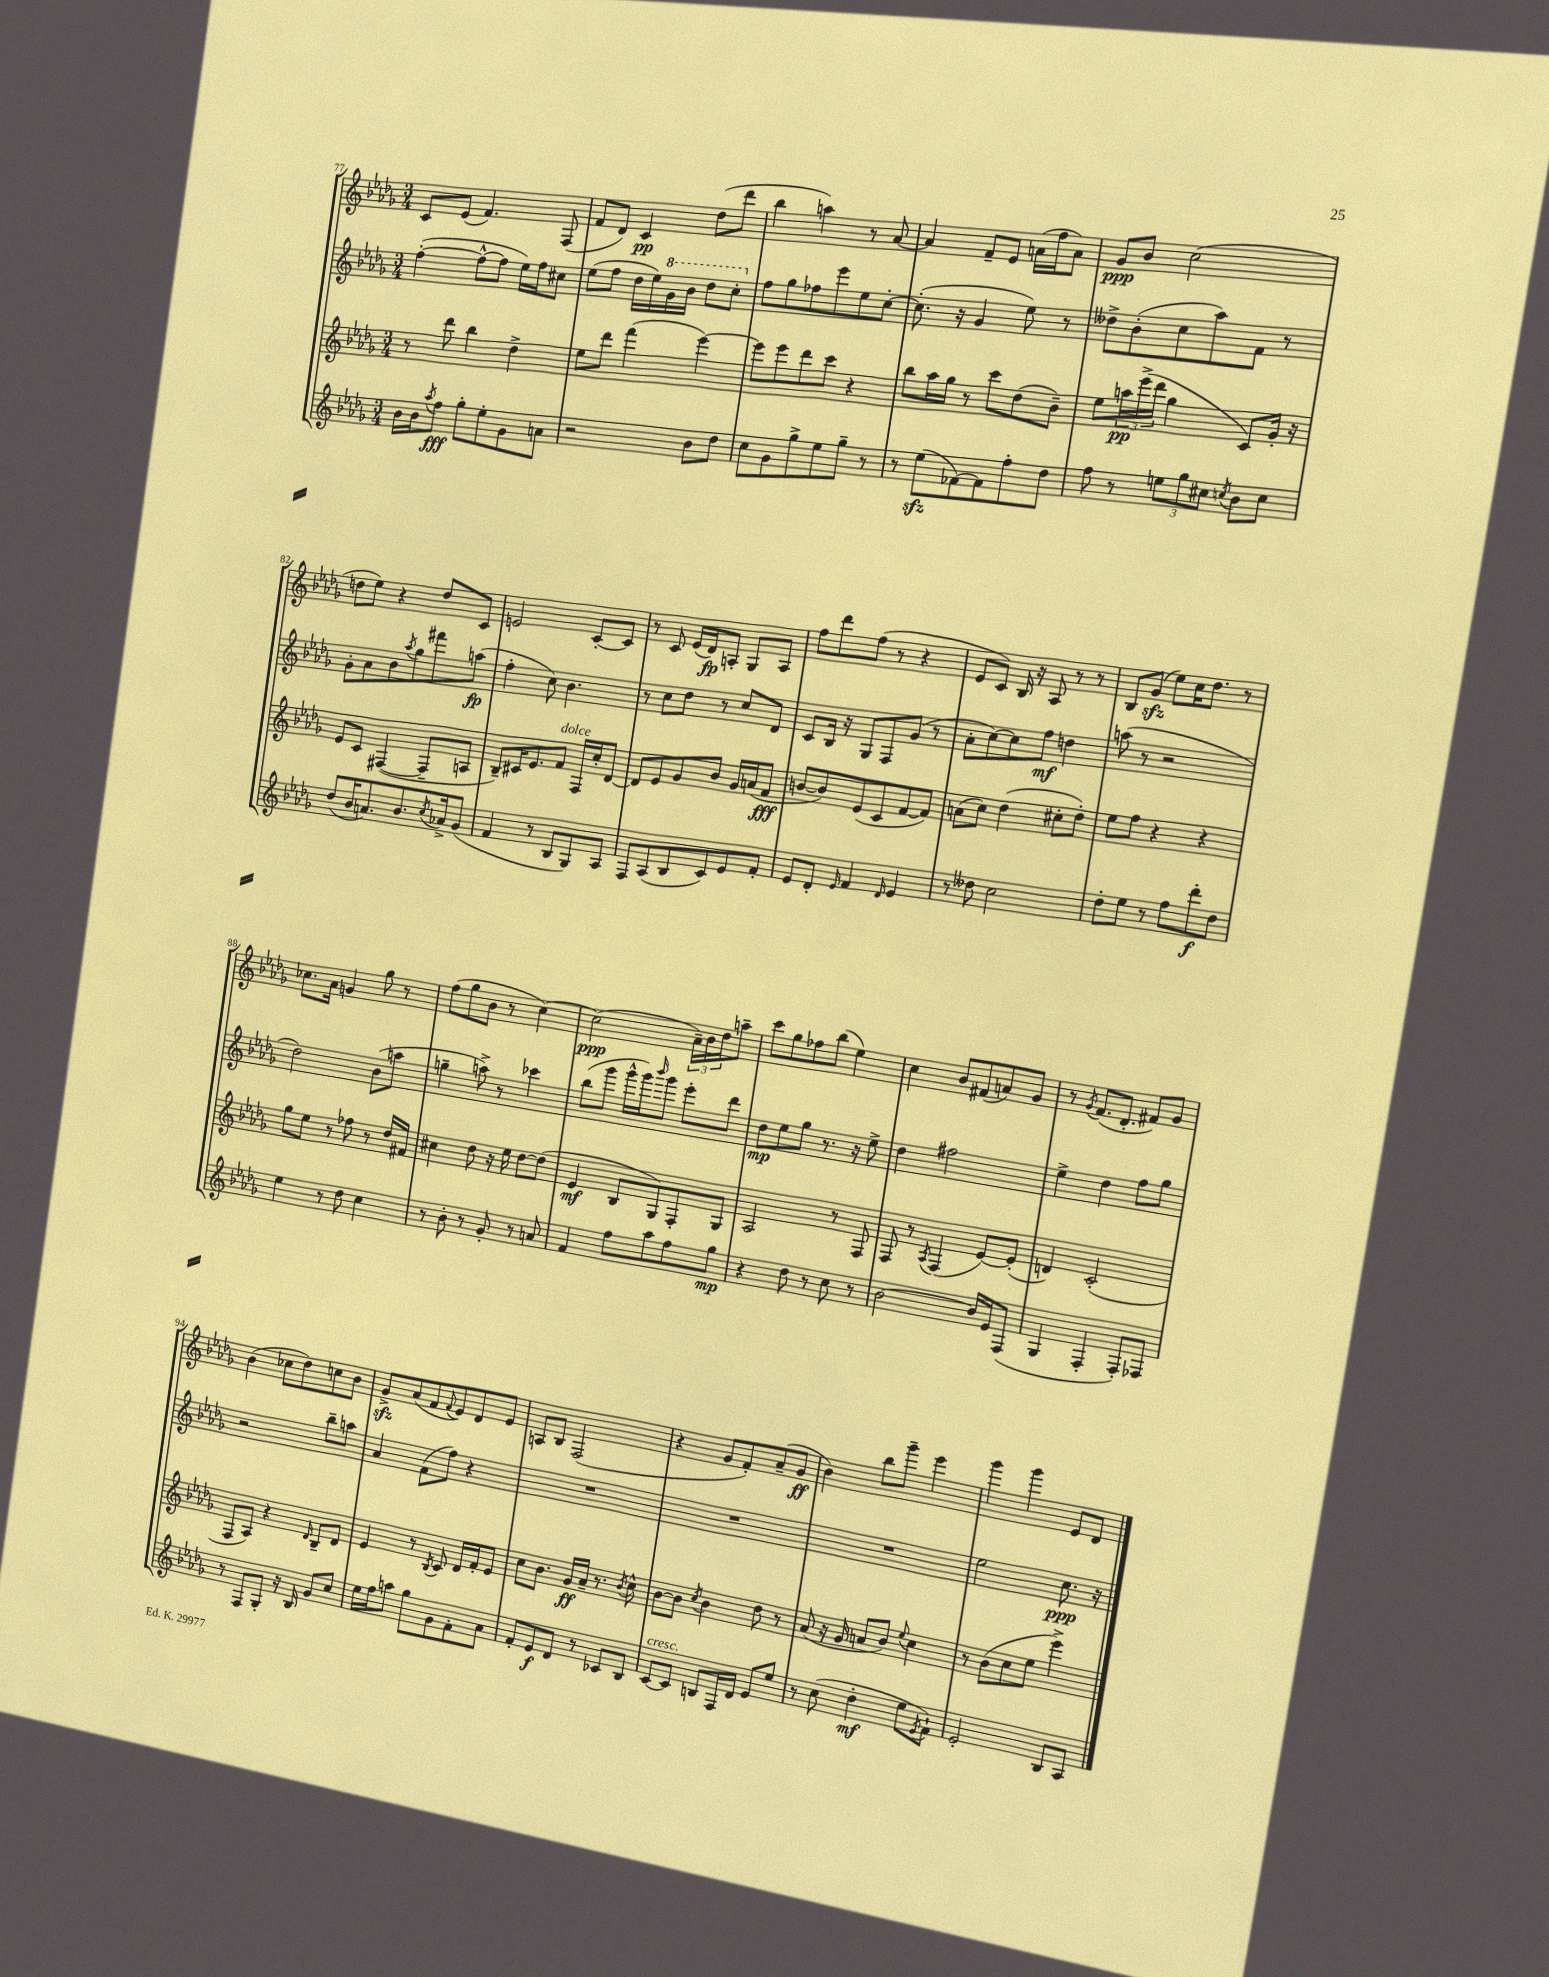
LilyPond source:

<<
\new StaffGroup <<
\new Staff = "s0" {
    \clef treble \key des \major \numericTimeSignature \time 3/4
    c'8 ees'8( f'4.) f8( |
    f'8 des'8) c'4\pp des''8( des'''8 |
    bes''4 a''4) r8 aes'8~ |
    aes'4 f'8-- ees'8 a'16( f''16 a'8) |
    ges'8\ppp bes'8 c''2( |
    d''8 ees''8) r4 d''8 c'8 |
    e'2 c'8~-. c'8 |
    r8 c'8 ees'16( des'16\fp) a8-. ges8 a8 |
    f''8 des'''8 f''8( r8 r4 |
    ees'8 c'8) bes16 r16 aes8 r8 r8 |
    bes8 ges'8\sfz( ees''8) c''16 des''8. r8 |
    ces''8. aes'16 g'4 ges''8 r8 |
    f''8( ges''8 bes'8 r8 c''4~) |
    c''2\ppp( \tuplet 3/2 { aes'16--) bes'16 des''16 } a''8-- |
    c'''8 ges''8 fes''8 bes''8( ees''4) |
    c''4 bes'8 fis'8( a'8) ges'8 |
    r8 \acciaccatura { ges'8 } f'8.( des'8.-. fis'8) ges'8 |
    bes'4( ces''8 des''8) c''8 bes'8 |
    ges'8->\sfz aes'8( f'8 \appoggiatura { f'8 } ees'8) des'8 ees'8 |
    a8 bes8 f2( |
    r4 ges'8 f'8-.) aes'8--( ges'8\ff |
    bes'4) bes''8 ges'''8-- ees'''4 |
    ges'''4 ges'''4 ees'8 des'8 \bar "|." |
}
\new Staff = "s1" {
    \clef treble \key des \major \numericTimeSignature \time 3/4
    f''4~-.( f''8~-^ f''8 ees''16) f''16 cis''8 |
    ees''8( f''8 des''16 ees''16) \ottava #1 ges''16 bes''16 des'''8 c'''8-. \ottava #0 |
    f''8 ges''8 fes''8 ees'''8 ees''8 c''8~-. |
    c''8.-.( r16 ges'4 ees''8) r8 |
    deses''8-> bes'8-.( c''8 aes''8) f'8 r8 |
    ges'8-. aes'8 bes'8 \acciaccatura { aes''8 } ges''8 fis'''8 a''8\fp( |
    f''4-. c''8) bes'4. |
    r8 c''8 des''8 r8 c''8 des'8 |
    c'8 bes16 r16 ges8 f8 ges'8( r8 |
    aes'8-. c''8~) c''8 f''8\mf d''4 |
    a''8( r8 r2 |
    des''2) bes'8( a''8 |
    g''4-- a''8->) r8 ces'''4 |
    bes''8( ges'''8 ges'''16-^ ges'''16) \grace { bes'''16 } ges'''8 ees'''8-. des'''8 |
    des''8\mp ees''8 ges''8 r8. r16 ees''8-> |
    des''4 fis''2 |
    ees''4-> des''4 f''8 ges''8 |
    r2 bes''8-- a''8 |
    aes'4 f'8( f''8) r4 |
    R2. |
    R2. |
    R2. |
    ees''2 c''8.\ppp r16 \bar "|." |
}
\new Staff = "s2" {
    \clef treble \key des \major \numericTimeSignature \time 3/4
    r8 des'''8 bes''4 des''4-> |
    ees''8 des'''8 f'''4( ees'''4~) |
    ees'''8 ees'''8 des'''8 c'''8 r4 |
    bes''8 aes''16 ges''16 r8 c'''8 des''8( bes'8--) |
    ees''8 \tuplet 3/2 { a''16\pp ees'''16->( des'''16 } ges''4 c'8) ges'16-. r16 |
    ees'8 c'8 fis4~( fis8-- a8 |
    bes8--) cis'16 ees'8. f'8^\markup { \italic "dolce" } f16 c''16-. des'8~ |
    des'8 ees'8 ges'8 bes'8 ges'16 a'16( f'8\fff |
    b'8~ b'8) ees'8( c'8 f'8~ f'8) |
    a'8( c''8) des''4( cis''8-. des''8-.) |
    ees''8 f''8 r4 r4 |
    ges''8 ees''8 r8 fes''8 r8 des''16 fis'16 |
    cis''4 des''8 r16 ees''16 des''8~ des''8( |
    ees'4\mf bes8 ges8) f8-. ges8 |
    aes2 r8 f8 |
    f8 r8 \acciaccatura { aes8 } f4( ees'8~) ees'8-.( |
    d'4) c'2-.( |
    f8 aes8) r4 \grace { des'16 } bes8-- des'8 |
    ees'4 r8 \acciaccatura { bes8 } c'8 des'16 f'16-. ees'8 |
    c''8 bes'8. ges'16\ff aes'16-- r8. \acciaccatura { bes'8 } c''8-^ |
    bes'8~ bes'8 \acciaccatura { c''8 } bes'4 des''8 r8 |
    aes'8( r16 ges'16 a'8 bes'8) \appoggiatura { ees''8 } c''4 |
    r8 bes'8( c''8 ees''8 ees'''4->) \bar "|." |
}
\new Staff = "s3" {
    \clef treble \key des \major \numericTimeSignature \time 3/4
    bes'16 bes'16 \acciaccatura { aes''8 } f''8\fff ges''8-. ees''8-. ges'8 a'8 |
    r2 bes'8 des''8 |
    c''8 ges'8 ges''8-> ees''8 ges''8-- r8 |
    r8 ees''8\sfz( fes'8~) fes'8 f''8-. des''8 |
    f''8 r8 \tuplet 3/2 { e''8 ges''8 cis''8 } \acciaccatura { c''8 } bes'8 c''8 |
    des''8( bes'16 a'8.) bes'8. \acciaccatura { c''8 } aes'16-> ges'8( |
    f'4 r8 bes8 ges8) aes8 |
    f8 aes8( bes8 c'8) ees'8 f'8-. |
    ees'8 des'8-. \grace { ees'16 } f'4 \grace { des'16 } ees'4 |
    r8 deses''8 c''2 |
    des''8-. ees''8 r8 f''8 des'''8-.\f des''8 |
    ees''4 r8 des''8 c''4 |
    r8 bes'8-. r8 ges'8-. r8 a'8 |
    f'4 f''8 aes''8 f''8 ges''8\mp |
    r4 des''8 r8 c''8 r8 |
    bes'2~ bes'16 ees'16 f8( |
    ges4 f4-. f8-.) fes8 |
    r8 f8 ges8-. r16 bes16 ges'8 c''8 |
    ees''16 f''16 a''8 ges''8 ges'8 f'8-. aes'8 |
    f'8-. ees'8\f des'8 r8 ces'8 bes8 |
    c'8~^\markup { \italic "cresc." } c'8 b8 f16 des'16 ees'8 ees''8 |
    r8 c''8( des''4-.\mf ees''8 \acciaccatura { ees'8 } f'8-!) |
    ees'2-. bes8 aes8 \bar "|." |
}
>>
>>
\layout { \context { \Score currentBarNumber = #77 } }
